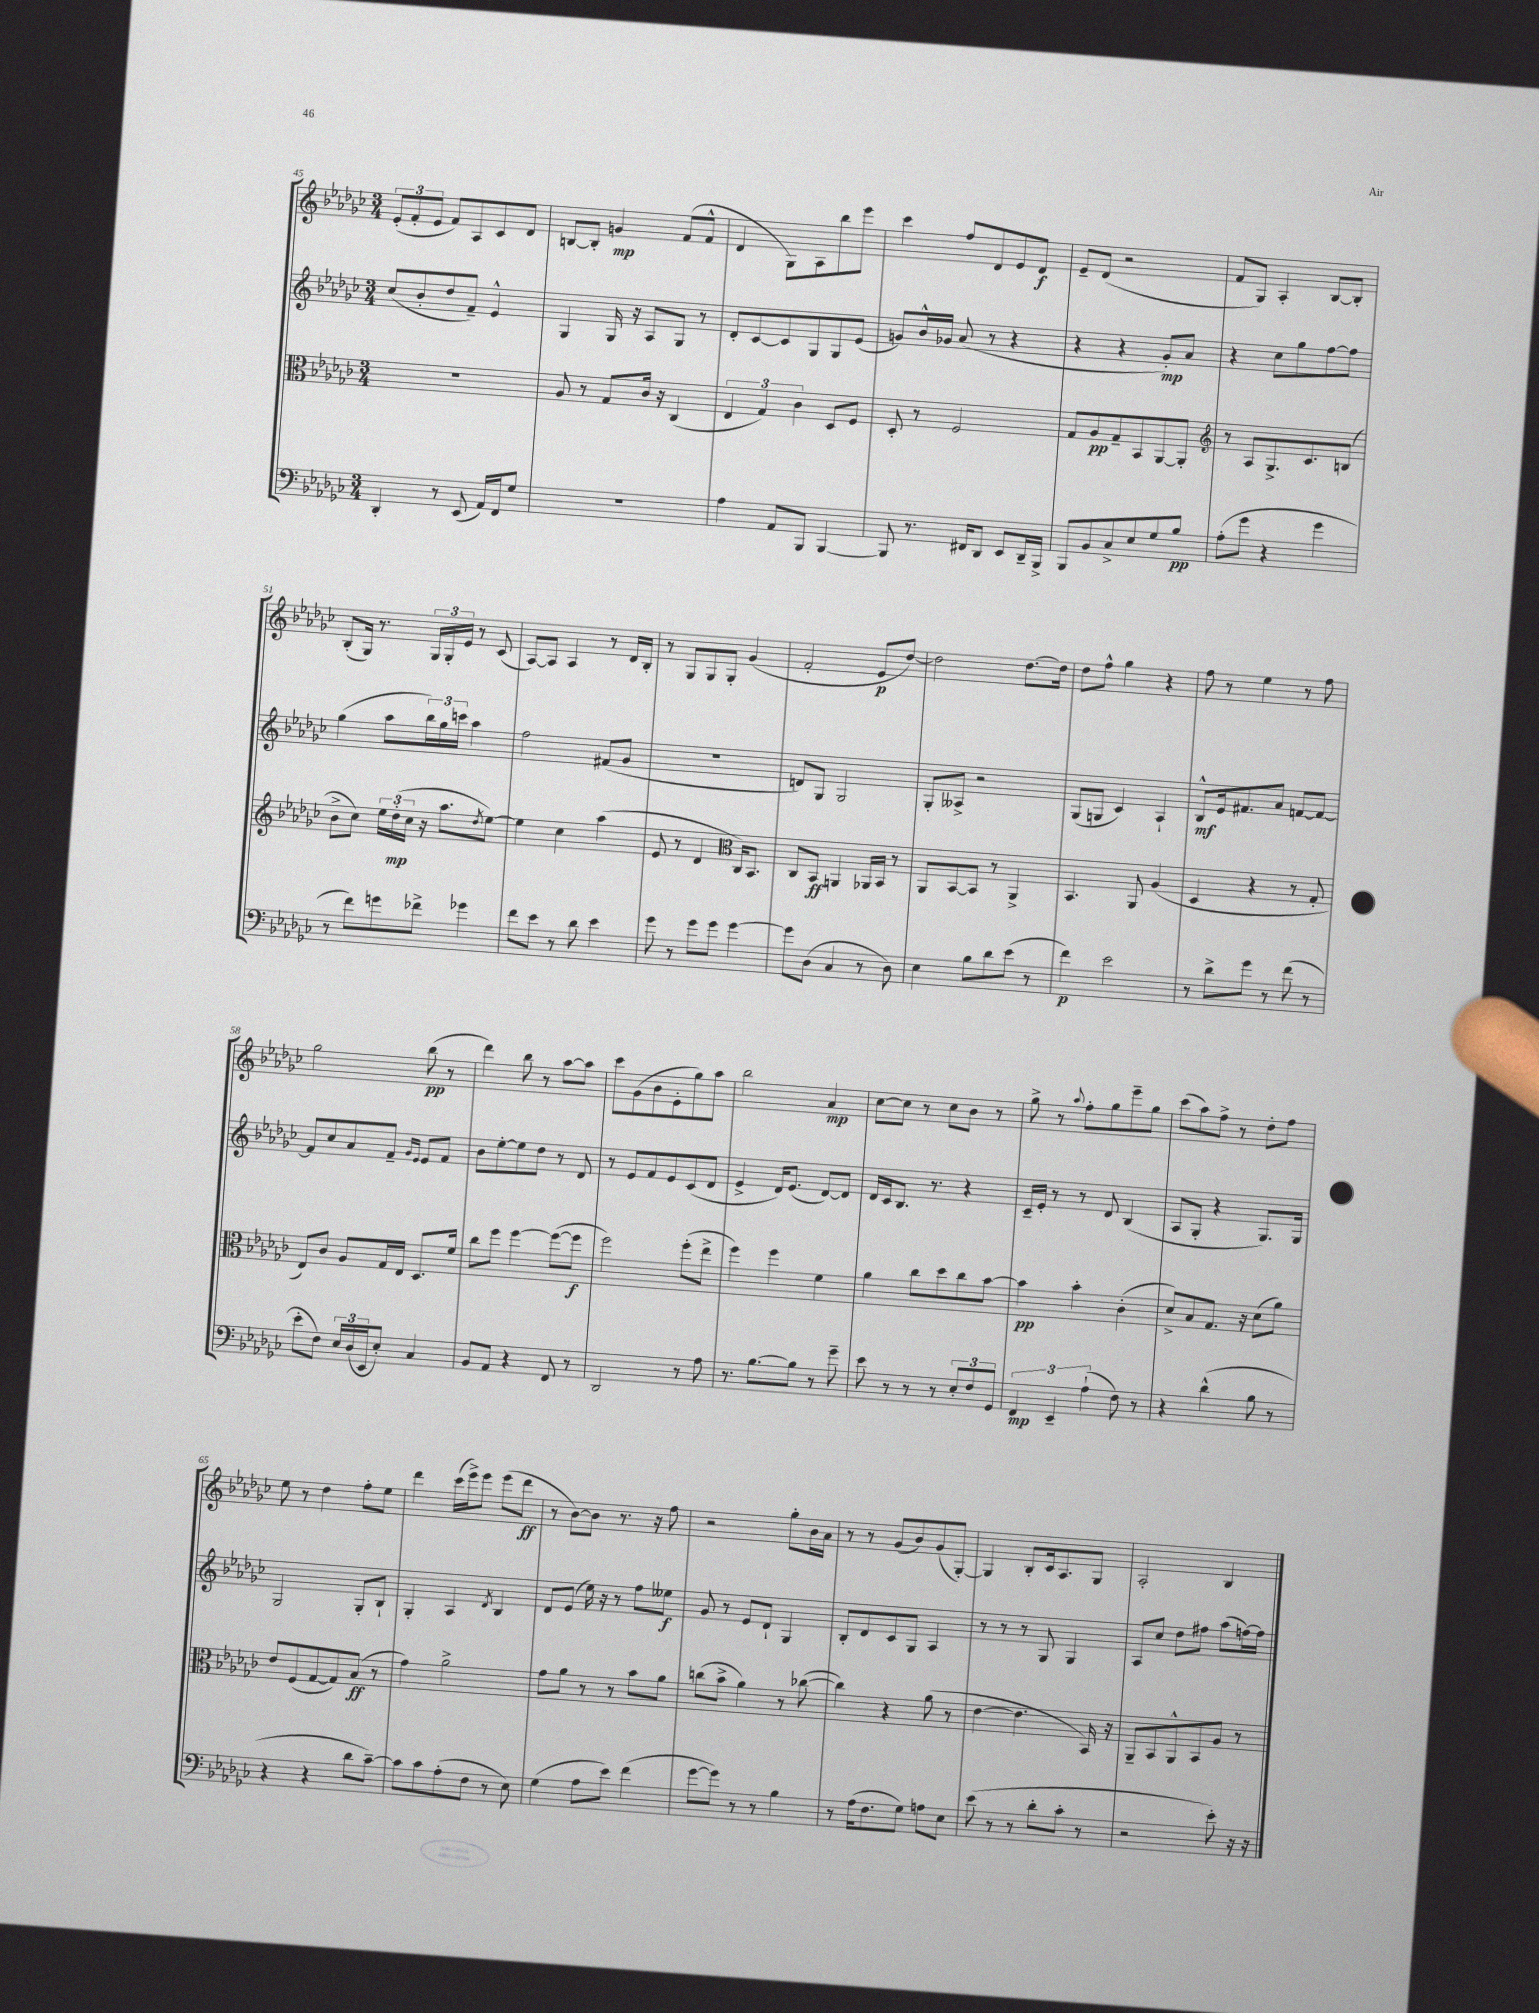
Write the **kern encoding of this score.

**kern	**dynam	**kern	**dynam	**kern	**dynam	**kern	**dynam
*part4	*part4	*part3	*part3	*part2	*part2	*part1	*part1
*staff4	*staff4	*staff3	*staff3	*staff2	*staff2	*staff1	*staff1
*clefF4	*	*clefC3	*	*clefG2	*	*clefG2	*
*k[b-e-a-d-g-c-]	*	*k[b-e-a-d-g-c-]	*	*k[b-e-a-d-g-c-]	*	*k[b-e-a-d-g-c-]	*
*M3/4	*	*M3/4	*	*M3/4	*	*M3/4	*
=45	=45	=45	=45	=45	=45	=45	=45
4DD-'/	.	2.r	.	(8cc-/L	.	(12e-'/L	.
.	.	.	.	.	.	12f'/	.
.	.	.	.	8b-'/	.	.	.
.	.	.	.	.	.	12e-/J	.
8r	.	.	.	8dd-/	.	8f/L)	.
(8EE-/	.	.	.	8f~/J)	.	8A-/	.
16AA-/LL)	.	.	.	4e-^^/	.	8c-/	.
16FF/J	.	.	.	.	.	.	.
8G-/J	.	.	.	.	.	8d-/J	.
=46	=46	=46	=46	=46	=46	=46	=46
2.r	.	8A-/	.	4G-/	.	[8Bn/L	.
.	.	8r	.	.	.	8B'/J]	.
.	.	8G-/L	.	16G-/	.	4gn/	mp
.	.	.	.	16r	.	.	.
.	.	16c-/Jk	.	8A-/L	.	.	.
.	.	16r	.	.	.	.	.
.	.	(4C-/	.	8G-/J	.	(8f/L	.
.	.	.	.	8r	.	8f^^/J	.
=47	=47	=47	=47	=47	=47	=47	=47
4A-\	.	6E-/	.	8d-'/L	.	4d-/	.
.	.	.	.	[8c-/	.	.	.
.	.	6G-/)	.	.	.	.	.
8AA-/L	.	.	.	8c-/]	.	8G-\L)	.
.	.	6c-\	.	.	.	.	.
8BBB-/J	.	.	.	8G-/	.	8A-\	.
[4BBB-/	.	8D-/L	.	8G-/	.	8bb-\	.
.	.	8F/J	.	(8e-/J	.	8eee-\J	.
=48	=48	=48	=48	=48	=48	=48	=48
8BBB-/]	.	8D-'/	.	8gn/L)	.	4ccc-\	.
8.r	.	8r	.	16b-^^/L	.	.	.
.	.	.	.	16g-X/JJ	.	.	.
.	.	2F/	.	(8a-/	.	8ff/L	.
16FF#X/KL	.	.	.	.	.	.	.
8DD-/J	.	.	.	8r	.	8d-/	.
8EE-/L	.	.	.	4r	.	8e-/	.
16DD-~/L	.	.	.	.	.	8d-/J	f
16BBB-^/JJ	.	.	.	.	.	.	.
=49	=49	=49	=49	=49	=49	=49	=49
8BBB-/L	.	8G-/L	.	4r	.	8e-~/L	.
8BB-/	.	8A-/	pp	.	.	(8d-/J	.
8C-^/	.	8G-~/	.	4r	.	2r	.
8E-/	.	8BB-/	.	.	.	.	.
8G-/	.	[8AA-/	.	8g-'/L)	mp	.	.
8B-/J	pp	8AA-'/J]	.	8a-/J	.	.	.
=50	=50	=50	=50	=50	=50	=50	=50
*	*	*clefG2	*	*	*	*	*
(8A-'\L	.	8r	.	4r	.	8f/L	.
8g-\J	.	8A-/L	.	.	.	8G-/J)	.
4r	.	8.G-^/	.	8cc-\L	.	4A-'/	.
.	.	.	.	8gg-\	.	.	.
.	.	8.c-/	.	.	.	.	.
4g-\	.	.	.	[8ff\	.	[8B-/L	.
.	.	(8Bn/J	.	8ff\J]	.	8B-'/J]	.
!!LO:LB:g=z
=51	=51	=51	=51	=51	=51	=51	=51
8r	.	8b-^\L	.	(4gg-\	.	(8B-'/L	.
8f\L)	.	8cc-\J)	.	.	.	16G-/Jk)	.
.	.	.	.	.	.	8.r	.
8gn\	.	24ee-\LL	.	8aa-\L	.	.	.
.	.	(24dd-'\	mp	.	.	.	.
.	.	24cc-\JJ	.	.	.	.	.
8f-X^\J	.	16r	.	24bb-\L)	.	24G-/LL	.
.	.	.	.	24gg-\	.	24G-'/	.
.	.	8.aa-\L	.	.	.	.	.
.	.	.	.	24cccn\JJ	.	24e-/JJ	.
4g-X\	.	.	.	4aa-\	.	8r	.
.	.	8qdd-/	.	.	.	.	.
.	.	[8ee-\J)	.	.	.	(8c-/	.
=52	=52	=52	=52	=52	=52	=52	=52
8f\L	.	4ee-\]	.	2ff\	.	[8A-/L)	.
8e-\J	.	.	.	.	.	8A-/J]	.
8r	.	4cc-\	.	.	.	4A-/	.
8d-\	.	.	.	.	.	.	.
4e-\	.	(4aa-\	.	(8f#X/L	.	8r	.
.	.	.	.	8g-/J	.	16d-/LL	.
.	.	.	.	.	.	16B-'/JJ	.
=53	=53	=53	=53	=53	=53	=53	=53
8g-\	.	8e-/	.	2.r	.	8r	.
8r	.	8r	.	.	.	8G-/L	.
8g-\L	.	4d-/	.	.	.	8G-/	.
8g-\J	.	.	.	.	.	8G-'/J	.
*	*	*clefC3	*	*	*	*	*
[4g-\	.	16C-/KL)	.	.	.	(4g-/	.
.	.	8.BB-/J	.	.	.	.	.
=54	=54	=54	=54	=54	=54	=54	=54
8g-\L]	.	8C-/L	.	8dn/L)	.	2f'/	.
(8D-\J	.	8BB-/J	ff	8G-/J	.	.	.
4C-/	.	4AAn/	.	2G-/	.	.	.
8r	.	16AA-X/LL	.	.	.	8e-/L	p
.	.	16BB-/JJ	.	.	.	.	.
8D-\)	.	8r	.	.	.	[8dd-/J)	.
=55	=55	=55	=55	=55	=55	=55	=55
4E-\	.	8AA-/L	.	8G-'/L	.	2dd-\]	.
.	.	[8BB-/	.	8A--X^/J	.	.	.
8B-\L	.	8BB-/J]	.	2r	.	.	.
8d-\	.	8r	.	.	.	.	.
(8e-\J	.	4AA-^/	.	.	.	[8.dd-\L	.
8r	.	.	.	.	.	.	.
.	.	.	.	.	.	16dd-\Jk]	.
=56	=56	=56	=56	=56	=56	=56	=56
4f\)	p	4.BB-/	.	(8G-/L	.	8dd-\L	.
.	.	.	.	8Gn/J	.	8ff^^\J	.
2e-\	.	.	.	4c-/)	.	4gg-\	.
.	.	8AA-/	.	.	.	.	.
.	.	(4A-/	.	4A-`/	.	4r	.
=57	=57	=57	=57	=57	=57	=57	=57
8r	.	4D-/	.	8B-^^/L	mf	8ff\	.
8d-^\L	.	.	.	16e-/k	.	8r	.
.	.	.	.	8.f#X/	.	.	.
8g-\J	.	4r	.	.	.	4ee-\	.
8r	.	.	.	8a-/J	.	.	.
(8f\	.	8r	.	[8fn/L	.	8r	.
8r	.	8G-'/	.	8f/J_	.	8ff\	.
!!LO:LB:g=z
=58	=58	=58	=58	=58	=58	=58	=58
8e-'\L	.	8E-/L)	.	8f/L]	.	2gg-\	.
8F\J)	.	8c-/J	.	8cc-/	.	.	.
24E-/LL	.	8A-/L	.	8a-/	.	.	.
(24D-/	.	.	.	.	.	.	.
24EE-/J	.	.	.	.	.	.	.
8E-'/J)	.	16G-/L	.	8f~/J	.	.	.
.	.	16E-/JJ	.	.	.	.	.
.	.	.	.	16qqg-/LL	.	.	.
.	.	.	.	16qqe-/JJ	.	.	.
4C-/	.	8.D-/L	.	8e-/L	.	(8bb-\	pp
.	.	.	.	8f/J	.	8r	.
.	.	16f/Jk	.	.	.	.	.
=59	=59	=59	=59	=59	=59	=59	=59
8BB-/L	.	8cc-\L	.	8b-\L	.	4ddd-\)	.
8AA-/J	.	8ff\J	.	[8ee-'\	.	.	.
4r	.	[4ff\	.	8ee-\]	.	8bb-\	.
.	.	.	.	8dd-\J	.	8r	.
8FF/	.	(8ff\L_	.	8r	.	[8aa-\L	.
8r	.	8ff\J]	f	8d-/	.	8aa-\J]	.
=60	=60	=60	=60	=60	=60	=60	=60
2DD-/	.	2ff\)	.	8r	.	8ccc-\L	.
.	.	.	.	8e-/L	.	(8g-\	.
.	.	.	.	8f/	.	8b-\	.
.	.	.	.	8e-/	.	8e-'\	.
8r	.	(8ff'\L	.	(8c-/	.	8gg-\)	.
8A-\	.	8ee-^\J	.	8d-/J	.	8aa-\J	.
=61	=61	=61	=61	=61	=61	=61	=61
8.r	.	4ff\)	.	4e-^/	.	2bb-\	.
[8.B-\L	.	.	.	.	.	.	.
.	.	4ff\	.	16d-/KL)	.	.	.
.	.	.	.	(8.e-/J	.	.	.
8B-\J]	.	.	.	.	.	.	.
8r	.	4f\	.	[8d-/L)	.	4a-/	mp
8g-~\	.	.	.	8d-/J]	.	.	.
=62	=62	=62	=62	=62	=62	=62	=62
8e-\	.	4a-\	.	16d-/LL	.	[8cc-\L	.
.	.	.	.	16c-/J	.	.	.
8r	.	.	.	8.B-/J	.	8cc-\J]	.
8r	.	8cc-\L	.	.	.	8r	.
.	.	.	.	8.r	.	.	.
8r	.	8dd-\	.	.	.	8cc-\L	.
12E-'/L	.	8cc-\	.	4r	.	8b-\J	.
12F/	.	.	.	.	.	.	.
.	.	[8b-\J	.	.	.	8r	.
12GG-/J	.	.	.	.	.	.	.
=63	=63	=63	=63	=63	=63	=63	=63
6FF/	mp	4b-\]	pp	16c-~/LL	.	8gg-^\	.
.	.	.	.	16e-'/JJ	.	.	.
.	.	.	.	8r	.	8r	.
6EE-~/	.	.	.	.	.	.	.
.	.	.	.	.	.	8qqaa-/	.
.	.	4b-'\	.	8r	.	8ff'\L	.
(6A-`\	.	.	.	.	.	.	.
.	.	.	.	8d-/	.	8gg-\	.
8F\)	.	(4c-'\	.	(4B-/	.	8eee-~\	.
8r	.	.	.	.	.	8gg-\J	.
=64	=64	=64	=64	=64	=64	=64	=64
4r	.	8d-^/L)	.	8A-/L	.	(8ccc-\L	.
.	.	8B-/	.	8G-'/J	.	8aa-\)	.
(4d-^^\	.	8.G-/J	.	4r	.	8ff^\J	.
.	.	.	.	.	.	8r	.
.	.	16r	.	.	.	.	.
8B-\	.	(8d-\L	.	8.G-/L)	.	8dd-'\L	.
8r	.	8a-\J)	.	.	.	8ff\J	.
.	.	.	.	16G-/Jk	.	.	.
!!LO:LB:g=z
=65	=65	=65	=65	=65	=65	=65	=65
4r	.	8e-/L	.	2G-/	.	8ee-\	.
.	.	(8F/	.	.	.	8r	.
4r	.	[8G-/	.	.	.	4dd-\	.
.	.	8G-/])	.	.	.	.	.
8d-\L	.	(8B-/J	ff	8G-'/L	.	8ff'\L	.
[8c-~\J)	.	8r	.	8B-`/J	.	8ee-\J	.
=66	=66	=66	=66	=66	=66	=66	=66
8c-\L]	.	4g-\)	.	4G-'/	.	4ddd-\	.
8c-\	.	.	.	.	.	.	.
(8A-'\	.	2a-^\	.	4A-/	.	(16ccc-\LL	.
.	.	.	.	.	.	16eee-^\J)	.
8F\J	.	.	.	.	.	8eee-\J	.
.	.	.	.	8qd-/	.	.	.
8r	.	.	.	4B-/	.	(8eee-\L	.
8E-\)	.	.	.	.	.	8ddd-\J	ff
=67	=67	=67	=67	=67	=67	=67	=67
(4G-\	.	8g-\L	.	8d-/L	.	8r	.
.	.	8a-\J	.	(8e-/J	.	[8b-\L)	.
8A-\L	.	8r	.	16ee-\)	.	8b-\J]	.
.	.	.	.	16r	.	.	.
8e-\J)	.	8r	.	8r	.	8.r	.
(4f\	.	8b-\L	.	8ff\L	.	.	.
.	.	.	.	.	.	16r	.
.	.	8a-\J	.	8ee--X\J	f	8ff\	.
=68	=68	=68	=68	=68	=68	=68	=68
[8g-\L	.	(8ccn\L	.	8g-/	.	2r	.
8g-\J])	.	8b-^\J	.	8r	.	.	.
8r	.	4a-\)	.	8e-/L	.	.	.
8r	.	.	.	8d-`/J	.	.	.
4B-\	.	8r	.	4G-/	.	8gg-'\L	.
.	.	([8cc-X\	.	.	.	16b-\L	.
.	.	.	.	.	.	16a-\JJ	.
=69	=69	=69	=69	=69	=69	=69	=69
8r	.	4cc-\])	.	8B-'/L	.	8r	.
(16A-\KL	.	.	.	8d-/	.	8r	.
8.F\	.	.	.	.	.	.	.
.	.	4r	.	8c-/	.	(8g-/L	.
8G-\J)	.	.	.	8G-/J	.	8b-/)	.
8An\L	.	(8a-\	.	4A-/	.	(8g-/	.
8E-\J	.	8r	.	.	.	[8G-'/J)	.
=70	=70	=70	=70	=70	=70	=70	=70
(8e-\	.	[4e-\	.	8r	.	4G-/]	.
8r	.	.	.	8r	.	.	.
8r	.	4.e-\]	.	8r	.	8B-'/L	.
8d-'\L	.	.	.	8G-/	.	16c-/k	.
.	.	.	.	.	.	8.A-/	.
8c-'\J	.	.	.	4G-/	.	.	.
8r	.	16BB-/)	.	.	.	8G-/J	.
.	.	16r	.	.	.	.	.
=71	=71	=71	=71	=71	=71	=71	=71
2r	.	8AA-~/L	.	8A-/L	.	2A-'/	.
.	.	8BB-/	.	8cc-/J	.	.	.
.	.	8AA-^^/	.	8dd-\L	.	.	.
.	.	8BB-/	.	8ff#X\J	.	.	.
8e-'\)	.	8A-/J	.	(8aa-\L	.	4B-/	.
16r	.	8r	.	[16ffn\L)	.	.	.
16r	.	.	.	16ff\JJ]	.	.	.
==	==	==	==	==	==	==	==
*-	*-	*-	*-	*-	*-	*-	*-
